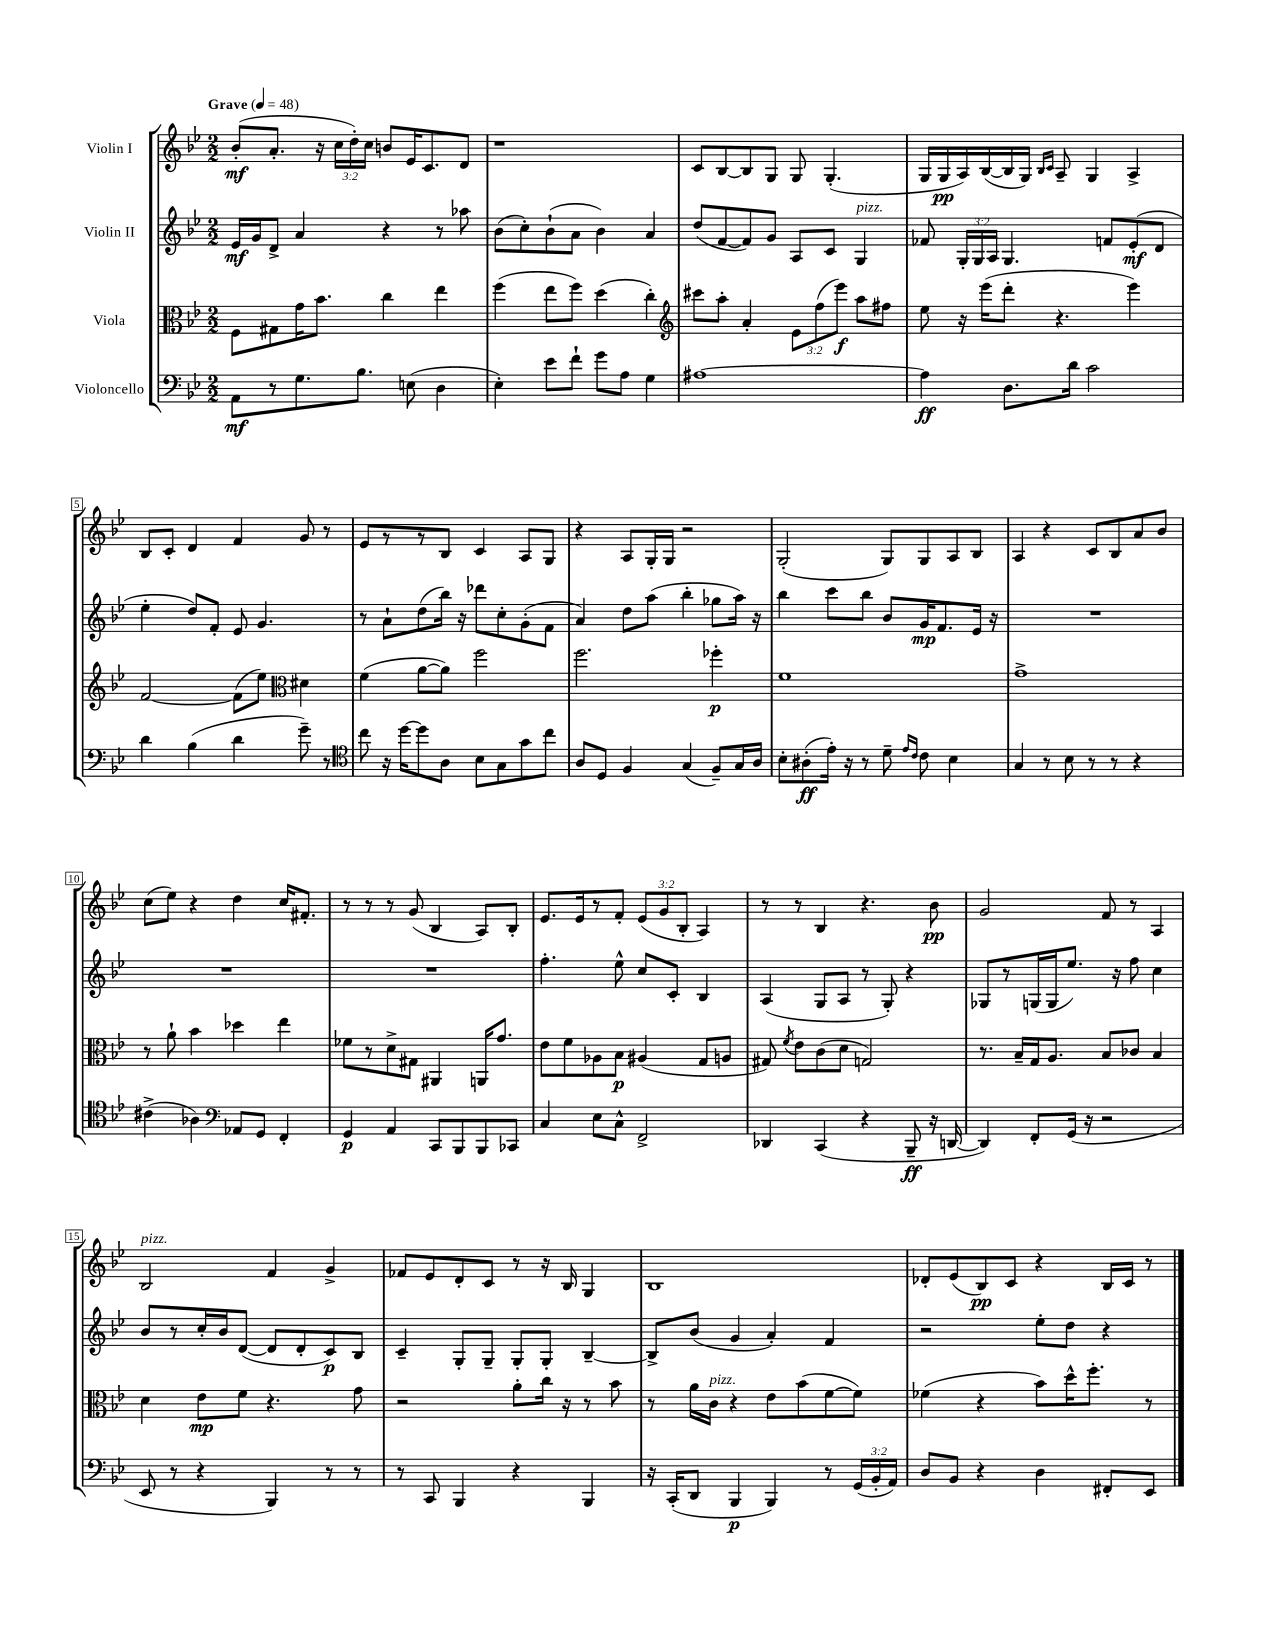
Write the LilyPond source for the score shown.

<<
\new StaffGroup <<
\new Staff = "s0" \with { instrumentName = "Violin I" } {
    \clef treble \key bes \major \numericTimeSignature \time 2/2 \override Staff.TupletNumber.text = #tuplet-number::calc-fraction-text \tempo "Grave" 4 = 48
    \autoBeamOff bes'8[-.\mf( a'8.]-. r16 \tuplet 3/2 { c''16[ d''16-.) c''16] } b'8[ ees'16 c'8. d'8] |
    r1 |
    c'8[ bes8~ bes8 g8] g8 g4.-.( |
    g16[ g16\pp a16) bes16~( bes16 g16]) \grace { bes16[ c'16] } a8-- g4 a4-> |
    bes8[ c'8]-. d'4 f'4 g'8 r8 |
    ees'8[ r8 r8 bes8] c'4 a8[ g8] |
    r4 a8[ g16-. g16] r2 |
    g2-.( g8[) g8 a8 bes8] |
    a4 r4 c'8[ bes8 a'8 bes'8] |
    c''8[( ees''8]) r4 d''4 c''16[ fis'8.]-. |
    r8 r8 r8 g'8( bes4 a8[) bes8]-. |
    ees'8.[ ees'16 r8 f'8]-. \tuplet 3/2 { ees'8[( g'8 bes8]-. } a4) |
    r8 r8 bes4 r4. bes'8\pp |
    g'2 f'8 r8 a4 |
    bes2^\markup { \italic "pizz." } f'4 g'4-> |
    fes'8[ ees'8 d'8-. c'8] r8 r16 bes16 g4 |
    bes1 |
    des'8[-. ees'8( bes8\pp) c'8] r4 bes16[ c'16] r8 \bar "|." |
}
\new Staff = "s1" \with { instrumentName = "Violin II" } {
    \clef treble \key bes \major \numericTimeSignature \time 2/2 \override Staff.TupletNumber.text = #tuplet-number::calc-fraction-text
    \autoBeamOff ees'16[\mf g'16 d'8]-> a'4 r4 r8 aes''8 |
    bes'8[( c''8-.) bes'8-!( a'8] bes'4) a'4 |
    d''8[( f'8~ f'8) g'8] a8[ c'8] g4^\markup { \italic "pizz." } |
    fes'8 \tuplet 3/2 { g16[-. g16 a16] } g4. f'8[ ees'8-.\mf( d'8] |
    ees''4-. d''8[) f'8]-. ees'8 g'4. |
    r8 a'8[-! d''8( bes''16]) r16 des'''8[ c''8-. g'8-.( f'8] |
    a'4) d''8[ a''8]( bes''4-. ges''8[ a''16]) r16 |
    bes''4 c'''8[ bes''8] bes'8[ g'16\mp f'8. ees'16] r16 |
    R1 |
    R1 |
    R1 |
    f''4.-. ees''8-^ c''8[ c'8]-. bes4 |
    a4( g8[ a8] r8 g8-.) r4 |
    ges8[ r8 g16( g16 ees''8.]) r16 f''8 c''4 |
    bes'8[ r8 c''16-. bes'16 d'8]~( d'8[ d'8-. c'8\p) bes8] |
    c'4-- g8[-. g8]-- g8[-. g8]-. bes4~-- |
    bes8[-> bes'8]( g'4 a'4-.) f'4 |
    r2 ees''8[-. d''8] r4 \bar "|." |
}
\new Staff = "s2" \with { instrumentName = "Viola" } {
    \clef alto \key bes \major \numericTimeSignature \time 2/2 \override Staff.TupletNumber.text = #tuplet-number::calc-fraction-text
    \autoBeamOff f8[ gis8 g'16 bes'8.] c''4 ees''4 |
    f''4( ees''8[ f''8]) d''4( c''4-.) |
    \clef treble cis'''8[ a''8]-. a'4-. \tuplet 3/2 { ees'8[ f''8( ees'''8]\f) } a''8[ fis''8] |
    ees''8 r16 ees'''16[( d'''8]-. r4. ees'''4) |
    f'2~ f'8[( ees''8]) \clef alto dis'4 |
    f'4( a'8[~ a'8]) f''2 |
    f''2. fes''4-.\p |
    f'1 |
    g'1-> |
    r8 a'8-! bes'4 des''4 ees''4 |
    fes'8[ r8 d'8-> gis8] ais,4 a,16[ g'8.] |
    ees'8[ f'8 aes8 bes8]\p ais4( g8[ a8] |
    gis8) \acciaccatura { f'8 } ees'8[ c'8( d'8] g2) |
    r8. bes16[-- g16 a8.] bes8[ ces'8] bes4 |
    d'4 ees'8[\mp f'8] r4. g'8 |
    r2 a'8[-. c''16] r16 r8 bes'8 |
    r8 a'16[ c'16]^\markup { \italic "pizz." } r4 ees'8[ bes'8( f'8~ f'8]) |
    fes'4( r4 bes'8[) d''16-^ f''8.]-. r8 \bar "|." |
}
\new Staff = "s3" \with { instrumentName = "Violoncello" } {
    \clef bass \key bes \major \numericTimeSignature \time 2/2 \override Staff.TupletNumber.text = #tuplet-number::calc-fraction-text
    \autoBeamOff a,8[\mf r8 g8. bes8.] e8( d4 |
    ees4-.) ees'8[ f'8]-! g'8[ a8] g4 |
    ais1~ |
    ais4\ff d8.[ d'16] c'2 |
    d'4 bes4( d'4 g'8--) r8 |
    \clef tenor c''8 r16 d''16[~ d''8 a8] bes8[ g8 g'8 c''8] |
    a8[ d8] f4 g4( f8[--) g16 a16] |
    bes8[-. ais8-.\ff( ees'16]-.) r16 r8 d'8-- \grace { ees'16[ c'16] } c'8 bes4 |
    g4 r8 bes8 r8 r8 r4 |
    cis'4->( aes4) \clef bass aes,8[ g,8] f,4-. |
    g,4\p a,4 c,8[ bes,,8 bes,,8 ces,8] |
    c4 ees8[ c8]-^ f,2-> |
    des,4 c,4( r4 bes,,8--\ff r16 d,16~ |
    d,4) f,8[-. g,16]( r16 r2 |
    ees,8 r8 r4 bes,,4) r8 r8 |
    r8 c,8 bes,,4 r4 bes,,4 |
    r16 c,16[-.( d,8] bes,,4\p bes,,4) r8 \tuplet 3/2 { g,16[( bes,16-. a,16]) } |
    d8[ bes,8] r4 d4 fis,8[-. ees,8] \bar "|." |
}
>>
>>
\layout { \context { \Score \override BarNumber.stencil = #(make-stencil-boxer 0.1 0.3 ly:text-interface::print) } }
